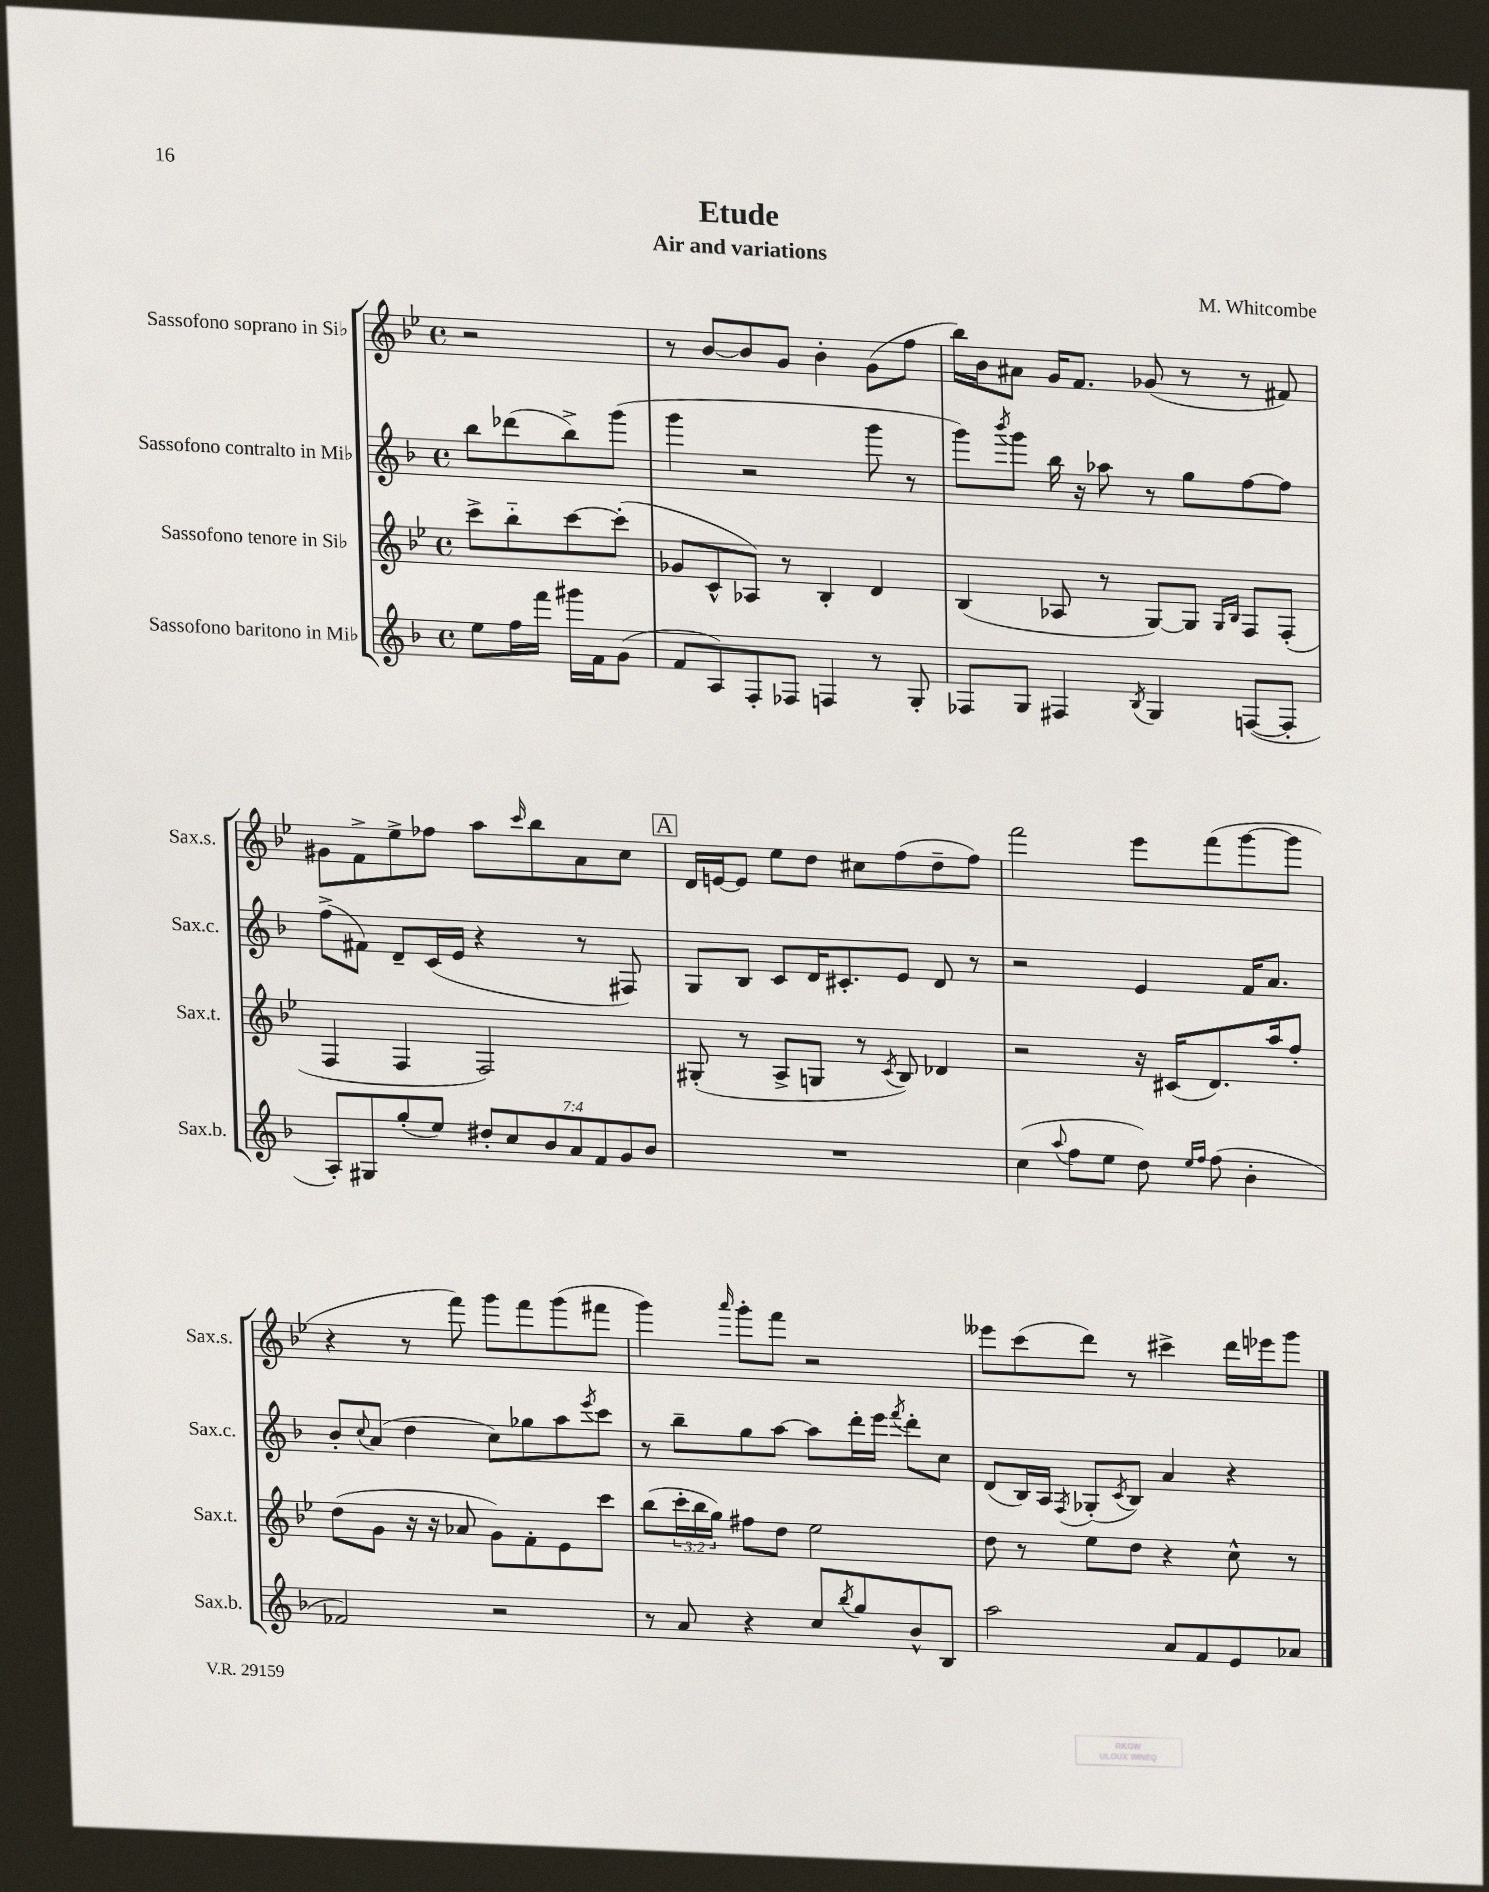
\header { title = "Etude" composer = "M. Whitcombe" subtitle = "Air and variations" }
<<
\new StaffGroup <<
\new Staff = "s0" \with { instrumentName = "Sassofono soprano in Sib" shortInstrumentName = "Sax.s." } {
    \clef treble \key bes \major \defaultTimeSignature \time 4/4 \partial 2
    r2 |
    r8 bes'8~ bes'8 g'8 bes'4-. g'8( f''8 |
    bes''16) bes'16 ais'8 g'16 f'8. ges'8( r8 r8 fis'8) |
    gis'8 f'8-> ees''8-> fes''8 a''8 \grace { c'''16 } bes''8 a'8 c''8 |
    \mark \markup { \box "A" } d'16 e'16~ e'8 ees''8 d''8 cis''8 f''8( d''8-- f''8) |
    f'''2 ees'''8 f'''8( g'''8~ g'''8 |
    r4 r8 f'''8) g'''8 f'''8 g'''8( fis'''8 |
    g'''4) \grace { a'''16 } g'''8-. f'''8 r2 |
    eeses'''8 c'''8( d'''8) r8 cis'''4-> d'''16 ees'''16 g'''8 \bar "|." |
}
\new Staff = "s1" \with { instrumentName = "Sassofono contralto in Mib" shortInstrumentName = "Sax.c." } {
    \clef treble \key f \major \defaultTimeSignature \time 4/4 \partial 2
    bes''8 des'''8( bes''8->) g'''8( |
    g'''4 r2 g'''8 r8 |
    g'''8) \acciaccatura { bes'''8 } g'''8 bes''16 r16 aes''8 r8 g''8 f''8~ f''8 |
    f''8->( fis'8) d'8-- c'16( e'16 r4 r8 fis8) |
    \mark \markup { \box "A" } g8 bes8 c'8 d'16 cis'8.-. e'8 d'8 r8 |
    r2 e'4 f'16 a'8. |
    bes'8-. \appoggiatura { c''8 } a'8( d''4 c''8) ges''8 a''8 \acciaccatura { e'''8 } c'''8 |
    r8 bes''8-- g''8 a''8~ a''8 d'''16-. e'''16 \acciaccatura { f'''8 } d'''8-. c''8 |
    d'8( bes16) a16 \acciaccatura { f8 } ges8-.( \acciaccatura { c'8 } bes8) a'4 r4 \bar "|." |
}
\new Staff = "s2" \with { instrumentName = "Sassofono tenore in Sib" shortInstrumentName = "Sax.t." } {
    \clef treble \key bes \major \defaultTimeSignature \time 4/4 \override Staff.TupletNumber.text = #tuplet-number::calc-fraction-text \partial 2
    c'''8-> bes''8-_ c'''8~ c'''8-.( |
    ges'8 c'8-^ aes8) r8 bes4-. d'4 |
    bes4( aes8 r8 g8~) g8 \grace { g16 bes16 } f8 f8-.( |
    f4 f4 f2) |
    \mark \markup { \box "A" } gis8-.( r8 a8-> g8 r8 \acciaccatura { c'8 } bes8) des'4 |
    r2 r16 cis'16( d'8.) a''16 f''8-. |
    d''8( g'8 r16 r16 aes'8 g'8) f'8-. ees'8 c'''8 |
    bes''8( \tuplet 3/2 { c'''16-. bes''16 g''16) } fis''8 d''8 ees''2 |
    d''8 r8 ees''8 d''8 r4 c''8-^ r8 \bar "|." |
}
\new Staff = "s3" \with { instrumentName = "Sassofono baritono in Mib" shortInstrumentName = "Sax.b." } {
    \clef treble \key f \major \defaultTimeSignature \time 4/4 \override Staff.TupletNumber.text = #tuplet-number::calc-fraction-text \partial 2
    e''8 f''16 f'''16 gis'''16 f'16 g'8( |
    f'8 a8) f8-. fes8 f4 r8 g8-. |
    fes8 g8 fis4 \acciaccatura { bes8 } g4 f8~( f8-. |
    a8-.) gis8 g''8-.( e''8) \tuplet 7/4 { dis''8-. c''8 bes'8 a'8 f'8 g'8 bes'8 } |
    \mark \markup { \box "A" } R1 |
    c''4( \appoggiatura { a''8 } f''8 e''8 d''8) \grace { e''16 f''16 } f''8( bes'4-. |
    fes'2) r2 |
    r8 a'8 r4 c''8 \acciaccatura { bes''8 } g''8 bes'8-^ bes8 |
    a''2 a'8 f'8 e'8 aes'8 \bar "|." |
}
>>
>>
\layout { \context { \Score \remove "Bar_number_engraver" } }
